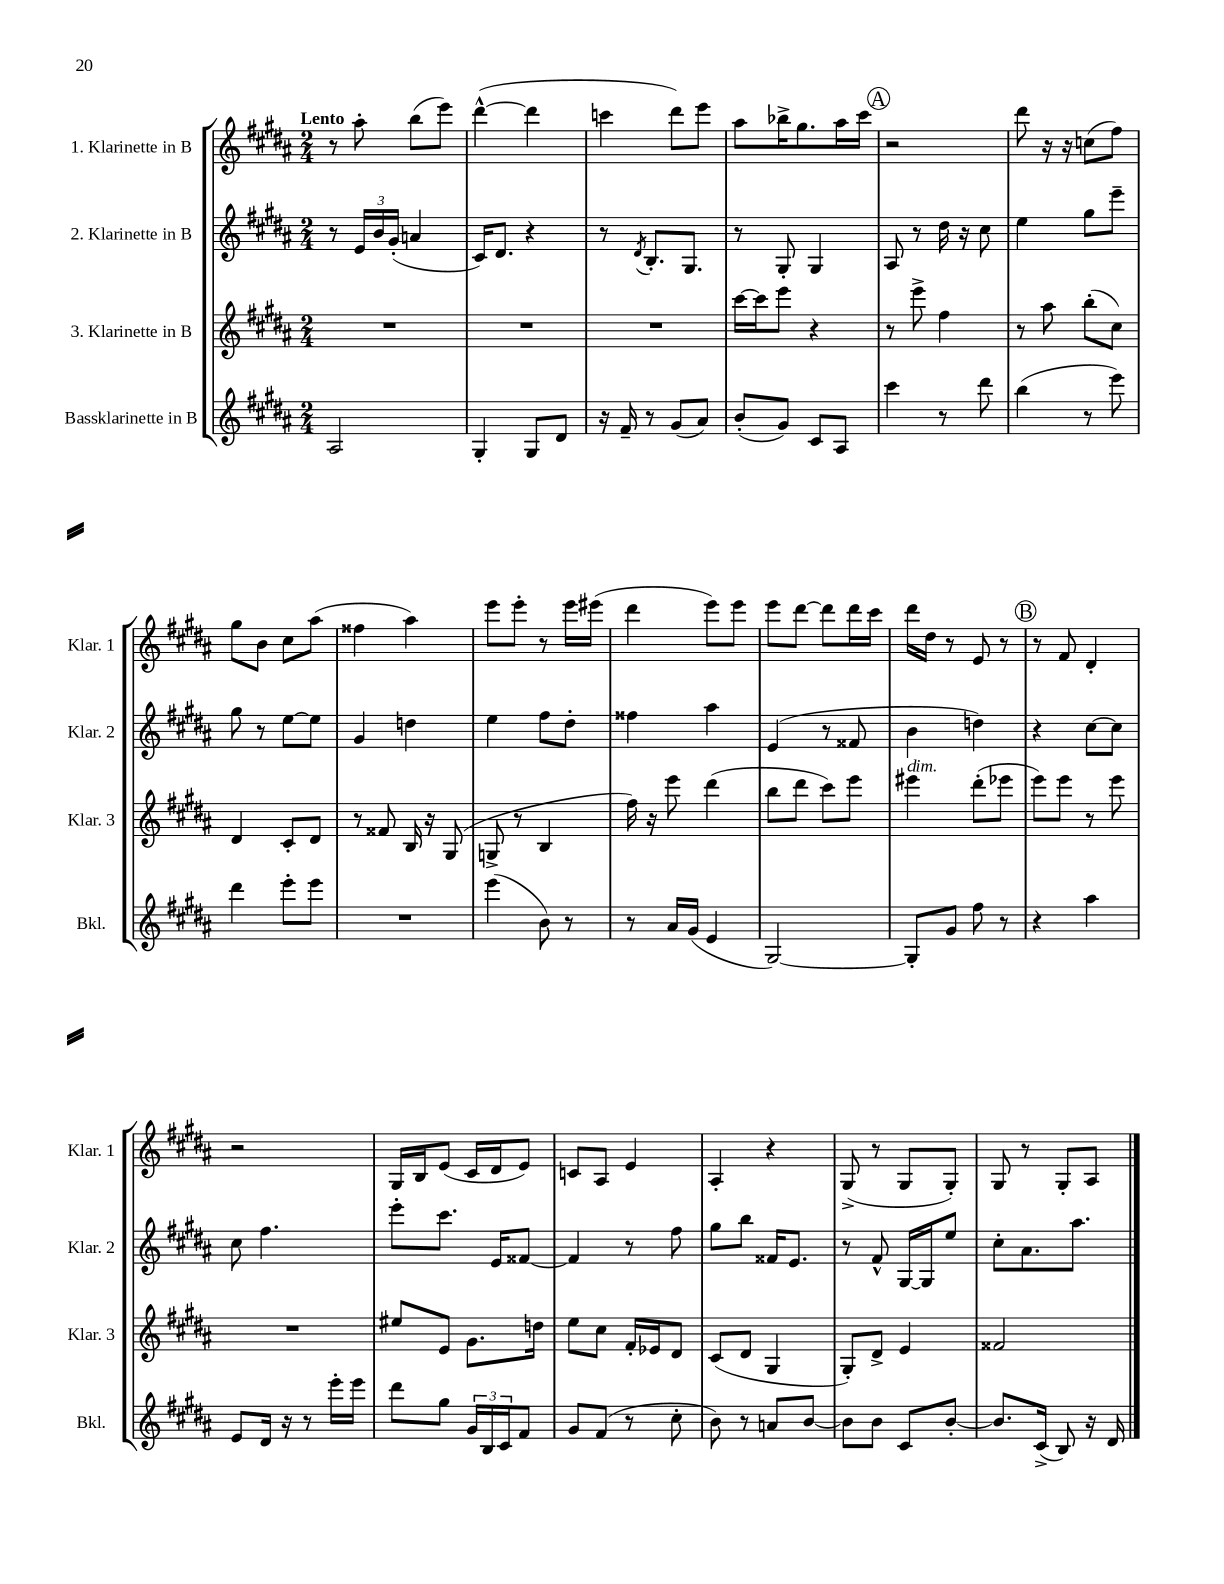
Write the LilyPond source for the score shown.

<<
\new StaffGroup <<
\new Staff = "s0" \with { instrumentName = "1. Klarinette in B" shortInstrumentName = "Klar. 1" } {
    \clef treble \key b \major \numericTimeSignature \time 2/4 \tempo "Lento"
    r8 ais''8-. b''8( e'''8) |
    dis'''4~-^( dis'''4 |
    c'''4 dis'''8) e'''8 |
    ais''8 bes''16-> gis''8. ais''16 cis'''16 |
    \mark \markup { \circle "A" } r2 |
    dis'''8 r16 r16 c''8( fis''8) |
    gis''8 b'8 cis''8 ais''8( |
    fisis''4 ais''4) |
    e'''8 e'''8-. r8 e'''16 eis'''16( |
    dis'''4 e'''8) e'''8 |
    e'''8 dis'''8~ dis'''8 dis'''16 cis'''16 |
    dis'''16 dis''16 r8 e'8 r8 |
    \mark \markup { \circle "B" } r8 fis'8 dis'4-. |
    r2 |
    gis16 b16 e'8( cis'16 dis'16 e'8) |
    c'8 ais8 e'4 |
    ais4-. r4 |
    gis8->( r8 gis8 gis8-.) |
    gis8 r8 gis8-. ais8 \bar "|." |
}
\new Staff = "s1" \with { instrumentName = "2. Klarinette in B" shortInstrumentName = "Klar. 2" } {
    \clef treble \key b \major \numericTimeSignature \time 2/4
    r8 \tuplet 3/2 { e'16 b'16 gis'16-.( } a'4 |
    cis'16) dis'8. r4 |
    r8 \acciaccatura { dis'8 } b8.-. gis8. |
    r8 gis8-. gis4 |
    \mark \markup { \circle "A" } ais8 r8 dis''16 r16 cis''8 |
    e''4 gis''8 e'''8-- |
    gis''8 r8 e''8~ e''8 |
    gis'4 d''4 |
    e''4 fis''8 dis''8-. |
    fisis''4 ais''4 |
    e'4( r8 fisis'8 |
    b'4 d''4) |
    \mark \markup { \circle "B" } r4 cis''8~ cis''8 |
    cis''8 fis''4. |
    e'''8-. cis'''8. e'16 fisis'8~ |
    fisis'4 r8 fis''8 |
    gis''8 b''8 fisis'16 e'8. |
    r8 fis'8-^ gis16~ gis16 e''8 |
    cis''8-. ais'8. ais''8. \bar "|." |
}
\new Staff = "s2" \with { instrumentName = "3. Klarinette in B" shortInstrumentName = "Klar. 3" } {
    \clef treble \key b \major \numericTimeSignature \time 2/4
    R2 |
    R2 |
    R2 |
    cis'''16~ cis'''16 e'''8 r4 |
    \mark \markup { \circle "A" } r8 e'''8-> fis''4 |
    r8 ais''8 b''8-.( cis''8) |
    dis'4 cis'8-. dis'8 |
    r8 fisis'8 b16 r16 gis8( |
    g8-> r8 b4 |
    fis''16) r16 e'''8 dis'''4( |
    b''8 dis'''8 cis'''8) e'''8 |
    eis'''4^\markup { \italic "dim." } dis'''8-.( ees'''8 |
    \mark \markup { \circle "B" } e'''8) e'''8 r8 e'''8 |
    R2 |
    eis''8 e'8 gis'8. d''16 |
    e''8 cis''8 fis'16-. ees'16 dis'8 |
    cis'8( dis'8 gis4 |
    gis8-.) dis'8-> e'4 |
    fisis'2 \bar "|." |
}
\new Staff = "s3" \with { instrumentName = "Bassklarinette in B" shortInstrumentName = "Bkl." } {
    \clef treble \key b \major \numericTimeSignature \time 2/4
    ais2 |
    gis4-. gis8 dis'8 |
    r16 fis'16-- r8 gis'8( ais'8) |
    b'8-.( gis'8) cis'8 ais8 |
    \mark \markup { \circle "A" } cis'''4 r8 dis'''8 |
    b''4( r8 e'''8) |
    dis'''4 e'''8-. e'''8 |
    R2 |
    e'''4( b'8) r8 |
    r8 ais'16 gis'16( e'4 |
    gis2~) |
    gis8-. gis'8 fis''8 r8 |
    \mark \markup { \circle "B" } r4 ais''4 |
    e'8 dis'16 r16 r8 e'''16-. e'''16 |
    dis'''8 gis''8 \tuplet 3/2 { gis'16 b16 cis'16 } fis'8 |
    gis'8 fis'8( r8 cis''8-. |
    b'8) r8 a'8 b'8~ |
    b'8 b'8 cis'8 b'8~-. |
    b'8. cis'16->( b8) r16 dis'16 \bar "|." |
}
>>
>>
\layout { \context { \Score \remove "Bar_number_engraver" } }
